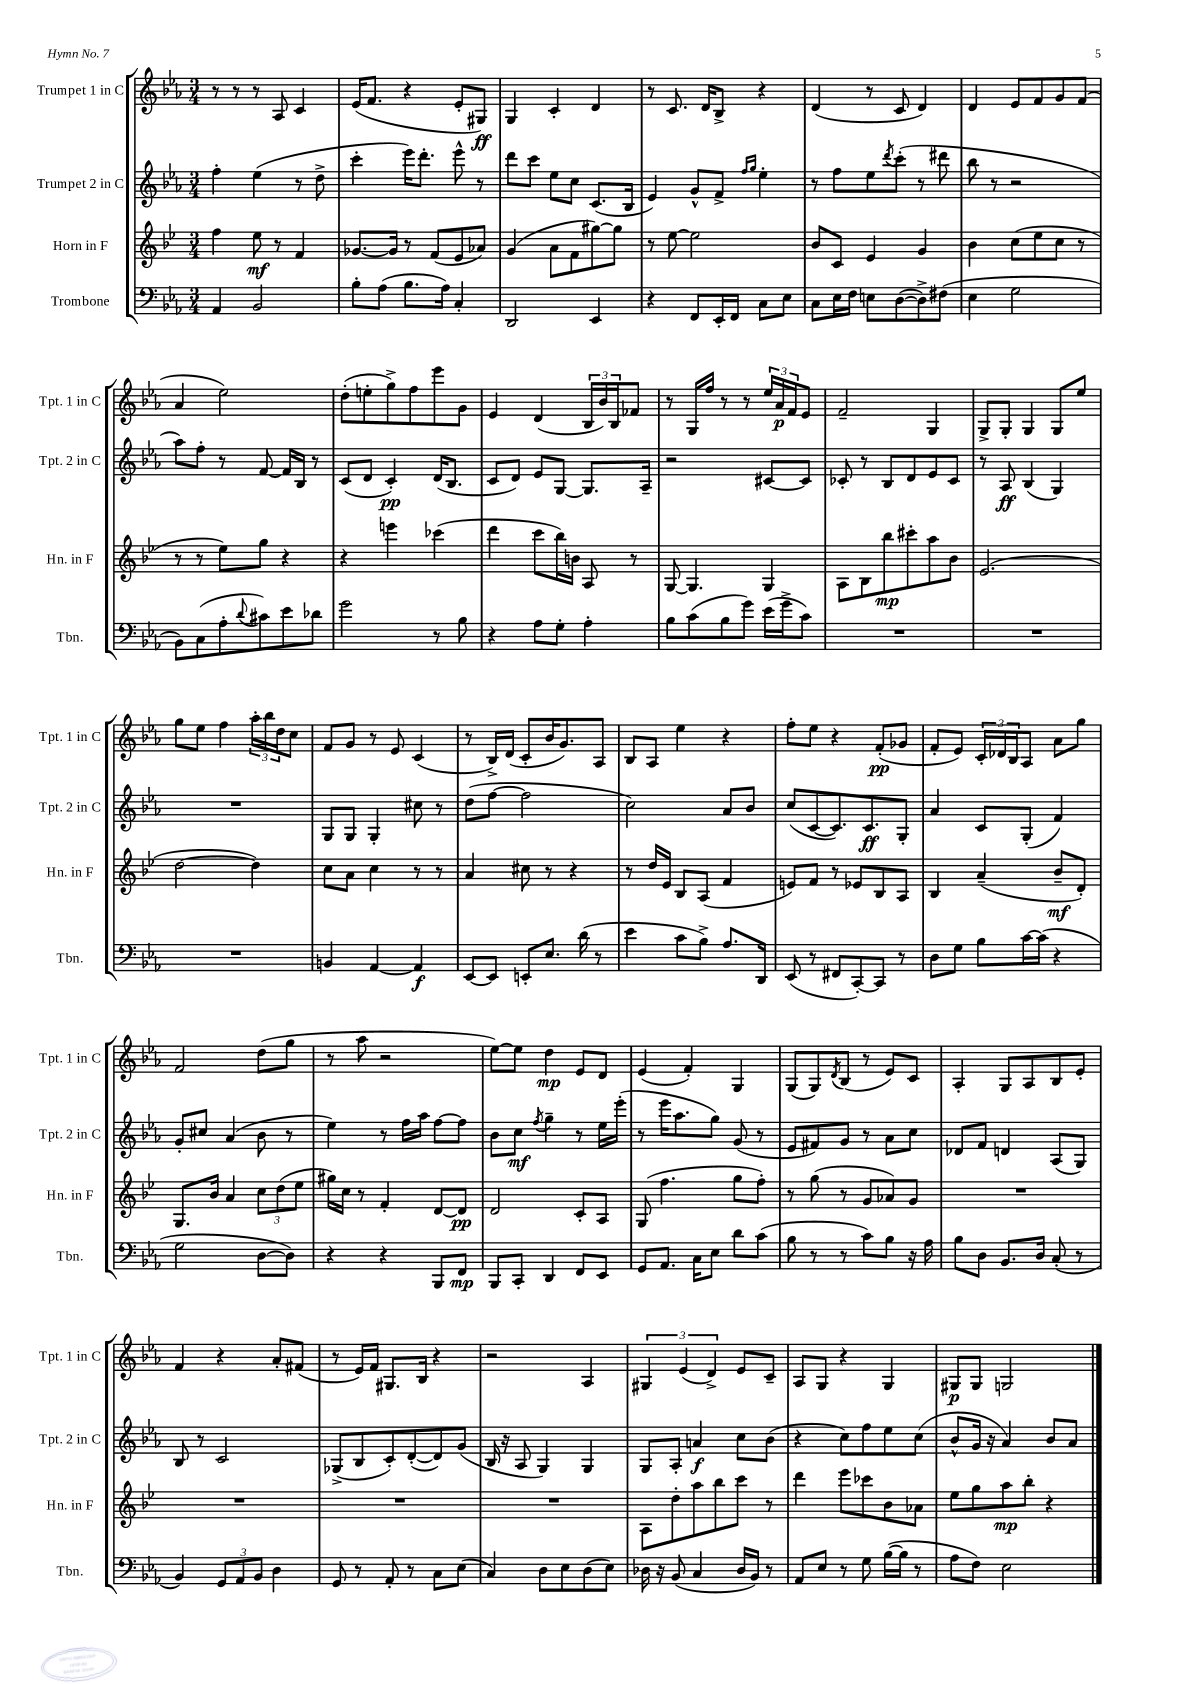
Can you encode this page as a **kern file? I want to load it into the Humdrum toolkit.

**kern	**kern	**kern	**kern
*staff4	*staff3	*staff2	*staff1
*clefF4	*clefG2	*clefG2	*clefG2
*k[b-e-a-]	*k[b-e-]	*k[b-e-a-]	*k[b-e-a-]
*M3/4	*M3/4	*M3/4	*M3/4
4AA-	4ff	4ff'	8r
.	.	.	8r
2BB-	8ee-	(4ee-	8r
.	8r	.	8A-
.	4f	8r	4c
.	.	8dd^	.
=	=	=	=
8B-'	[8.g-	4ccc'	(16e-
.	.	.	8.f
(8A-	.	.	.
.	16g-]	.	.
8.B-	8r	16eee-)	4r
.	.	8.ddd'	.
.	(8f	.	.
16A-)	.	.	.
4C'	8e-	8eee-^^	8e-'
.	8a-)	8r	8G#)
=	=	=	=
2DD	(4g	8ddd	4G
.	.	8ccc	.
.	8a	8ee-	4c'
.	8f	8cc	.
4EE-	[8gg#)	(8.c	4d
.	8gg#]	.	.
.	.	16B-	.
=	=	=	=
4r	8r	4e-)	8r
.	[8ee-	.	8.c
8FF	2ee-]	8g^^	.
.	.	.	16d
16EE-'	.	8f^	8B-^
16FF	.	.	.
.	.	16qqff	.
.	.	16qqgg	.
8C	.	4ee-'	4r
8E-	.	.	.
=	=	=	=
8C	8b-	8r	(4d
16E-	8c	8ff	.
16F	.	.	.
8E	4e-	8ee-	8r
.	.	8qddd	.
([8D	.	(8ccc'	8c
8D^])	4g	8r	4d)
(8F#	.	8ddd#	.
=	=	=	=
4E-	4b-	8bb-	4d
.	.	8r	.
2G	(8cc	2r	8e-
.	8ee-	.	8f
.	8cc	.	8g
.	8r	.	(8f
=	=	=	=
8BB-)	8r	8aa-)	4a-
(8C	8r	8ff'	.
8A-'	8ee-)	8r	2ee-)
8qqd	.	.	.
8c#)	8gg	[8f	.
8e-	4r	16f]	.
.	.	16B-	.
8d-	.	8r	.
=	=	=	=
2g	4r	(8c	(8dd'
.	.	8d	8ee'
.	4eee	4c')	8gg^)
.	.	.	8ff
8r	(4ccc-	(16d	8eee-
.	.	8.B-	.
8B-	.	.	8g
=	=	=	=
4r	4ddd	8c	4e-
.	.	8d)	.
8A-	8ccc	8e-	(4d
8G'	16bb-)	[8G	.
.	16b	.	.
4A-'	8A	8.G]	24B-
.	.	.	24b-)
.	.	.	24B-
.	8r	.	8f-
.	.	16A-~	.
=	=	=	=
8B-	[8G	2r	8r
(8c	4.G]	.	16G
.	.	.	16ff
8B-	.	.	8r
8g)	.	.	8r
(16e-	4G	[8c#	24ee-
.	.	.	24a-
16g^	.	.	.
.	.	.	24f
8c)	.	8c#]	8e-
=	=	=	=
2.r	8A	8c-'	2f~
.	8B-	8r	.
.	8bb-	8B-	.
.	8ccc#'	8d	.
.	8aa	8e-	4G
.	8b-	8c-	.
=	=	=	=
2.r	(2.e-	8r	8G^
.	.	8A-	8G'
.	.	(4B-	4G
.	.	4G)	8G
.	.	.	8ee-
=	=	=	=
2.r	[2dd	2.r	8gg
.	.	.	8ee-
.	.	.	4ff
.	4dd])	.	24aa-'
.	.	.	24bb-
.	.	.	24dd
.	.	.	8cc
=	=	=	=
4BB	8cc	8G	8f
.	8a	8G	8g
[4AA-	4cc	4G'	8r
.	.	.	8e-
4AA-]	8r	8cc#	(4c
.	8r	8r	.
=	=	=	=
[8EE-	4a	(8dd	8r
8EE-]	.	[8ff	16B-^)
.	.	.	(16d
8EE'	8cc#	2ff]	8c'
8.E-	8r	.	16b-
.	.	.	8.g)
.	4r	.	.
(16d	.	.	.
8r	.	.	8A-
=	=	=	=
4e-	8r	2cc)	8B-
.	16dd	.	8A-
.	16e-	.	.
8c	8B-	.	4ee-
8B-^)	(8A	.	.
8.A-	4f	8a-	4r
.	.	8b-	.
16DD	.	.	.
=	=	=	=
(8EE-	8e)	(8cc	8ff'
8r	8f	[8c	8ee-
8FF#	8r	8.c])	4r
[8CC')	8e-	.	.
.	.	8.c	.
8CC]	8B-	.	(8f'
8r	8A	8G'	8g-
=	=	=	=
8D	4B-	4a-	8f'
8G	.	.	8e-)
8B-	(4a~	8c	24c'
.	.	.	24d-
.	.	.	24B-
[16c	.	(8G'	8A-
(16c]	.	.	.
4r	8b-~	4f)	8a-
.	8d')	.	8gg
=	=	=	=
2G	8.G	8g'	2f
.	.	8cc#	.
.	16b-	.	.
.	4a	(4a-	.
[8D	12cc	8b-	(8dd
.	(12dd	.	.
8D])	.	8r	8gg
.	12ee-	.	.
=	=	=	=
4r	16gg#)	4ee-)	8r
.	16cc	.	.
.	8r	.	8aa-
4r	4f'	8r	2r
.	.	16ff	.
.	.	16aa-	.
8BBB-	[8d	[8ff	.
8FF	8d]	8ff]	.
=	=	=	=
8BBB-	2d	8b-	[8ee-)
8CC'	.	8cc	8ee-]
.	.	8qff	.
4DD	.	4gg~	4dd
8FF	8c'	8r	8e-
8EE-	8A	16ee-	8d
.	.	(16eee-'	.
=	=	=	=
8GG	(8G	8r	(4e-
8.AA-	4.ff	16eee-	.
.	.	8.aa-	.
.	.	.	4f')
16C	.	.	.
8E-	.	8gg)	.
8d	8gg	(8g	4G
(8c	8ff')	8r	.
=	=	=	=
8B-	8r	8e-	(8G
8r	(8gg	8f#)	8G)
.	.	.	8qd
8r	8r	8g	(8B-
8c)	8g	8r	8r
8B-	8a-)	8a-	8e-)
16r	8g	8cc	8c
16A-	.	.	.
=	=	=	=
8B-	2.r	8d-	4A-'
8D	.	8f	.
8.BB-	.	4d	8G
.	.	.	8A-
16D	.	.	.
(8C'	.	(8A-	8B-
8r	.	8G)	8e-'
=	=	=	=
4BB-)	2.r	8B-	4f
.	.	8r	.
12GG	.	2c	4r
12AA-	.	.	.
12BB-	.	.	.
4D	.	.	8a-'
.	.	.	(8f#
=	=	=	=
8GG	2.r	(8G-^	8r
8r	.	8B-	16e-)
.	.	.	16f
8AA-'	.	8c')	8.G#
8r	.	([8d'	.
.	.	.	16B-
8C	.	8d])	4r
(8E-	.	(8g	.
=	=	=	=
4C)	2.r	16B-	2r
.	.	16r	.
.	.	8A-	.
8D	.	4G)	.
8E-	.	.	.
(8D	.	4G	4A-
8E-)	.	.	.
=	=	=	=
16D-	8A	8G	6G#
16r	.	.	.
(8BB-	8dd'	8A-'	.
.	.	.	(6e-
4C	8aa	4a	.
.	.	.	6d^)
.	8bb-	.	.
16D-	8ccc	8cc	8e-
16BB-)	.	.	.
8r	8r	(8b-	8c~
=	=	=	=
8AA-	4ddd	4r	8A-
8E-	.	.	8G
8r	8eee-	8cc)	4r
8G	8ccc-	8ff	.
([16B-	8b-	8ee-	4G
16B-]	.	.	.
8r	8a-	(8cc	.
=	=	=	=
8A-	8ee-	8b-^^	8G#
8F)	8gg	16g	8G#
.	.	16r	.
2E-	8aa	4a-)	2G
.	8bb-'	.	.
.	4r	8b-	.
.	.	8a-	.
==	==	==	==
*-	*-	*-	*-
